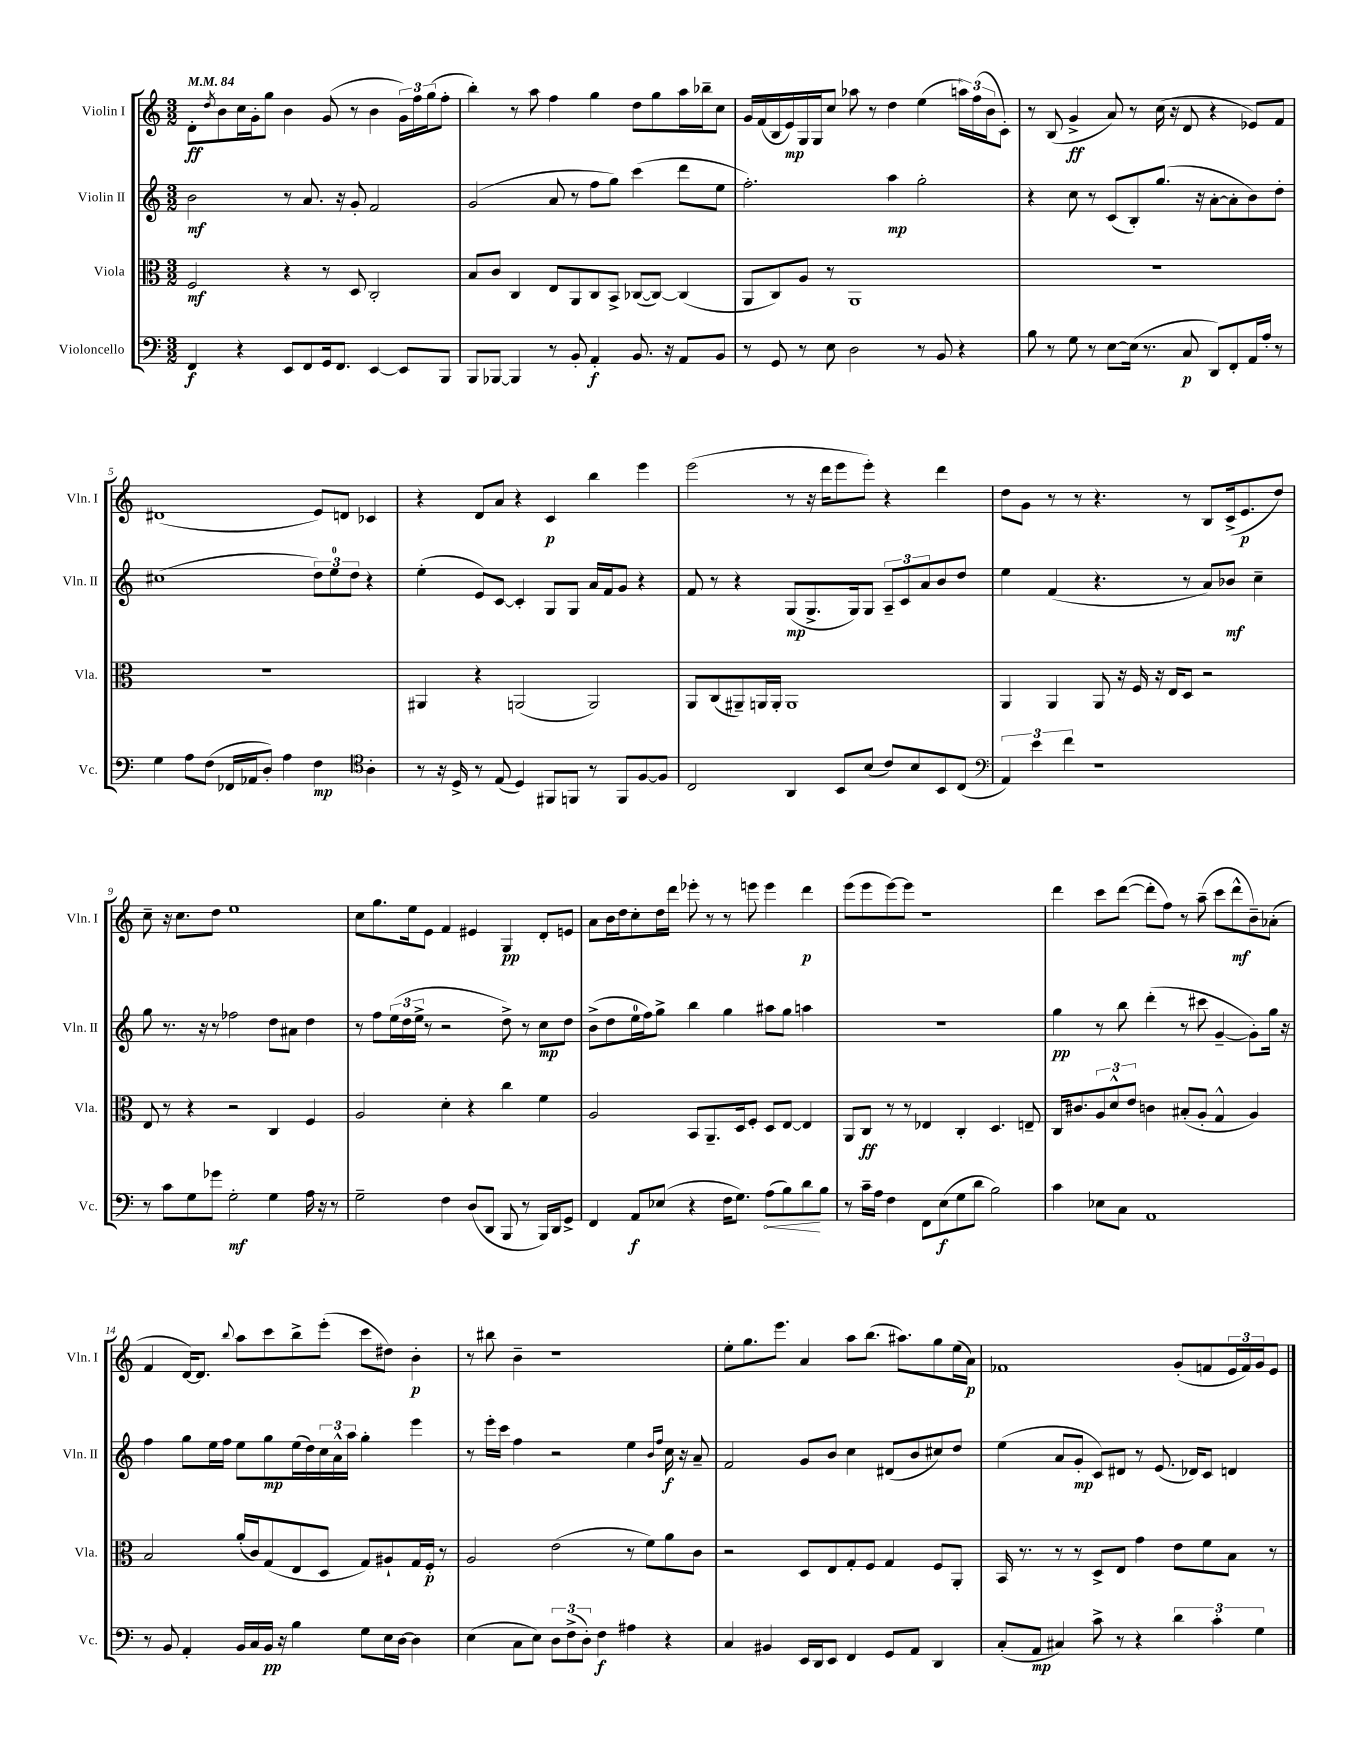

**kern	**kern	**kern	**kern
*staff4	*staff3	*staff2	*staff1
*clefF4	*clefC3	*clefG2	*clefG2
*k[]	*k[]	*k[]	*k[]
*M3/2	*M3/2	*M3/2	*M3/2
*MM84	*MM84	*MM84	*MM84
4FF/	2F/	2b\	8d'\L
.	.	.	8qdd/
.	.	.	8b\
4r	.	.	16cc\L
.	.	.	16g'\J
.	.	.	8gg\J
8EE/L	4r	8r	4b\
8FF/	.	8.a/	.
16GG/k	8r	.	(8g/
8.FF/J	.	16r	.
.	8D/	8g'/	8r
[4EE/	2C'/	2f/	4b\
8EE/]L	.	.	24g\LL)
.	.	.	24ff\
.	.	.	(24gg\J
8BBB/J	.	.	8ff'\J
=	=	=	=
8BBB/L	8B/L	(2g/	4bb'\)
[8BBB-/J	8c/J	.	.
4BBB-/]	4C/	.	8r
.	.	.	8aa\
8r	8E/L	8a/	4ff\
8BB'/	8AA/	8r	.
4AA'/	8C/	8ff\L	4gg\
.	8BB^/J	8gg\J)	.
8.BB/	([8C-/L	(4ccc\	8dd\L
.	8C-/_J)	.	8gg\
16r	.	.	.
8AA/L	(4C-/]	8ddd\L	16aa\L
.	.	.	16bb-~\J
8BB/J	.	8ee\J	8cc\J
=	=	=	=
8r	8AA/L	2.ff'\)	16g/LL
.	.	.	(16f/
8GG/	8C/)	.	16B/
.	.	.	16e/)
8r	8A/J	.	16G/
.	.	.	16G/J
8E\	8r	.	8cc/J
2D\	1AA	.	8aa-\
.	.	.	8r
.	.	4aa\	4dd\
8r	.	2gg'\	(4ee\
8BB/	.	.	.
4r	.	.	24aa\LL)
.	.	.	(24ff\
.	.	.	24b\J
.	.	.	8c'\J)
=	=	=	=
8B\	1.r	4r	8r
8r	.	.	(8B/
8G\	.	8cc\	4g^/
8r	.	8r	.
[8E\L	.	(8c/L	8a/)
(16E\]Jk	.	8B'/)	8r
8.r	.	.	.
.	.	(8.gg/J	(16cc\
.	.	.	16r
8C/	.	.	8d/
.	.	16r	.
8DD/L)	.	[8a'\L	4r
8FF'/	.	8a'\]	.
16AA/L	.	8b\)	8e-/L)
16A'/JJ	.	.	.
8r	.	8dd'\J	8f/J
=	=	=	=
4G\	1.r	(1cc#	(1d#
8A\L	.	.	.
(8F\J	.	.	.
16FF-/LL	.	.	.
16AA-/J	.	.	.
8D'/J)	.	.	.
4A\	.	.	.
4F\	.	12dd\L)	8e/L)
.	.	12ee\	.
.	.	.	8d/J
.	.	12dd\J	.
*clefC4	*	*	*
4A'\	.	4r	4c-/
=	=	=	=
8r	4AA#/	(4ee'\	4r
16r	.	.	.
16D^/	.	.	.
8r	4r	8e/L)	8d/L
(8E/	.	[8c/J	8a/J
4D/)	(2AA/	4c'/]	4r
8FF#/L	.	8G/L	4c/
8FF/J	.	8G/J	.
8r	2AA/)	16a/LL	4bb\
.	.	16f/J	.
8FF/L	.	8g/J	.
[8F/	.	4r	4eee\
8F/]J	.	.	.
=	=	=	=
2C/	8AA/L	8f/	(2eee\
.	(8C/	8r	.
.	8AA#~/)	4r	.
.	16AA/L	.	.
.	16AA'/JJ	.	.
4AA/	1AA	(8G/L	8r
.	.	8.G^/	16r
.	.	.	16ddd\LK
8BB/L	.	.	8eee\
.	.	16G/k)	.
(8B/J	.	8G/J	8eee'\J)
8c/L)	.	12A~/L	4r
.	.	12c/	.
8B/	.	.	.
.	.	12a/	.
8BB/	.	8b/	4ddd\
(8C/J	.	8dd/J	.
=	=	=	=
*clefF4	*	*	*
6AA/)	4AA/	4ee\	8dd\L
.	.	.	8g\J
6e\	.	.	.
.	4AA/	(4f/	8r
6f\	.	.	.
.	.	.	8r
1r	8AA/	4.r	4.r
.	16r	.	.
.	16F/	.	.
.	16r	.	.
.	16E/LK	.	.
.	8D/J	8r	8r
.	2r	8a/L)	8B/L
.	.	8b-/J	(16c^/k
.	.	.	8.e/
.	.	4cc~\	.
.	.	.	8dd/J)
=	=	=	=
8r	8E/	8gg\	8cc~\
8c\L	8r	8.r	16r
.	.	.	8.cc\L
8G\	4r	.	.
.	.	16r	.
8g-\J	.	8r	8dd\J
2G'\	2r	2ff-\	1ee
4G\	4C/	8dd\L	.
.	.	8a#\J	.
16A\	4F/	4dd\	.
16r	.	.	.
8r	.	.	.
=	=	=	=
2G~\	2A/	8r	8cc\L
.	.	8ff\L	8.gg\
.	.	(24ee\L	.
.	.	24dd\	.
.	.	.	16ee\k
.	.	24ee^\JJ	.
.	.	8r	8e\J
4F\	4d'\	2r	4f/
(8D/L	4r	.	4e#/
8DD/J	.	.	.
8BBB/	4cc\	8dd^\)	4G/
8r	.	8r	.
16BBB/LL)	4f\	8cc\L	8d'/L
16DD/J	.	.	.
8GG^/J	.	8dd\J	8e/J
=	=	=	=
4FF/	2A/	(8b^\L	8a\L
.	.	8dd\	16b\L
.	.	.	16dd\J
8AA/L	.	16ee\L	8cc'\
.	.	16ff\J)	.
(8E-/J	.	8gg^\J	16dd\L
.	.	.	16ddd\JJ
4r	8BB/L	4bb\	8eee-'\
.	8.AA~/	.	8r
16F\LK	.	4gg\	8r
8.G\J)	16D/k	.	.
.	8F'/J	.	8eee\
(8A\L	8D/L	8aa#\L	4eee\
8B\)	[8E/J	8gg\J	.
8d\	4E/]	4aa\	4ddd\
8B\J	.	.	.
=	=	=	=
8r	8AA/L	1.r	(8eee\L
16c~\LL	8C/J	.	8eee\
16A\JJ	.	.	.
4F\	8r	.	[8eee\)
.	8r	.	8eee\]J
8FF\L	4E-/	.	1r
(8E\	.	.	.
8G\	4C'/	.	.
8d\J	.	.	.
2B\)	4.D/	.	.
.	8E~/	.	.
=	=	=	=
4c\	16C/LK	4gg\	4ddd\
.	8.c#/	.	.
8E-\L	12A/	8r	8ccc\L
.	12d^^/	.	.
8C\J	.	8bb\	([8ddd\J
.	12e/J	.	.
1AA	4c\	(4ddd'\	8ddd'\]L
.	.	.	8ff\J)
.	(8B#'/L	8r	8r
.	8A'/J	8ccc#\	(8aa~\
.	4G^^/	[4g~/	8ccc\L
.	.	.	8ddd^^\
.	4A/)	8g'\]L)	8b~\)
.	.	16gg\Jk	(8a-'\J
.	.	16r	.
=	=	=	=
8r	2B/	4ff\	4f/
8BB/	.	.	.
4AA'/	.	8gg\L	[16d/LK)
.	.	.	8.d/]J
.	.	16ee\L	.
.	.	16ff\JJ	.
.	.	.	8qqbb/
16BB/LL	(16a'/LL	8ee\L	8aa\L
16C/	16c/J)	.	.
16BB/JJ	(8G/	8gg\	8ccc\
16r	.	.	.
4B\	8E/	(16ee\L	8bb^\
.	.	16dd\)	.
.	8D/J	24cc\	(8eee'\J
.	.	24a^^\	.
.	.	24aa\JJ	.
8G\L	8G/L)	4gg'\	8ccc\L
16E\L	8A#`/	.	8dd#\J)
[16D\JJ	.	.	.
4D\]	16G/L	4eee\	4b'\
.	16F'/JJ	.	.
.	8r	.	.
=	=	=	=
(4E\	2A/	8r	8r
.	.	16eee'\LL	8bb#\
.	.	16ccc\JJ	.
8C\L	.	4ff\	4b~\
8E\J)	.	.	.
12D\L	(2e\	2r	1r
(12F^\	.	.	.
12D'\J)	.	.	.
4F\	.	.	.
4A#\	8r	4ee\	.
.	8f\L)	.	.
.	.	16qqb/LL	.
.	.	16qqff/JJ	.
4r	8a\	16cc\	.
.	.	16r	.
.	8c\J	8a~/	.
=	=	=	=
4C/	2r	2f/	8ee'\L
.	.	.	8.gg\
4BB#/	.	.	.
.	.	.	8.eee\J
16EE/LL	8D/L	8g/L	4a/
16DD/J	.	.	.
8EE/J	8E/	8b/J	.
4FF/	8G'/	4cc\	8aa\L
.	8F/J	.	(8.bb\J
8GG/L	4G/	(8d#/L	.
.	.	.	8.aa#\L)
8AA/J	.	8b/	.
4DD/	8F/L	8cc#/)	8gg\
.	8AA'/J	8dd/J	(16ee\L
.	.	.	16a\JJ)
=	=	=	=
(8C'/L	16BB/	(4ee\	1f-
.	8.r	.	.
8AA/J	.	.	.
4C#/)	8r	8a/L	.
.	8r	8g'/J	.
8c^\	8D^/L	8c/L)	.
8r	8E/J	8d#/J	.
4r	4g\	8r	.
.	.	(8.e/	.
6d\	8e\L	.	(8g'/L
.	.	16d-/LK)	.
.	8f\	8c/J	8f/
6c'\	.	.	.
.	8B\J	4d/	24e/L
.	.	.	24f/)
6G\	.	.	24g/J
.	8r	.	8e/J
==	==	==	==
*-	*-	*-	*-
